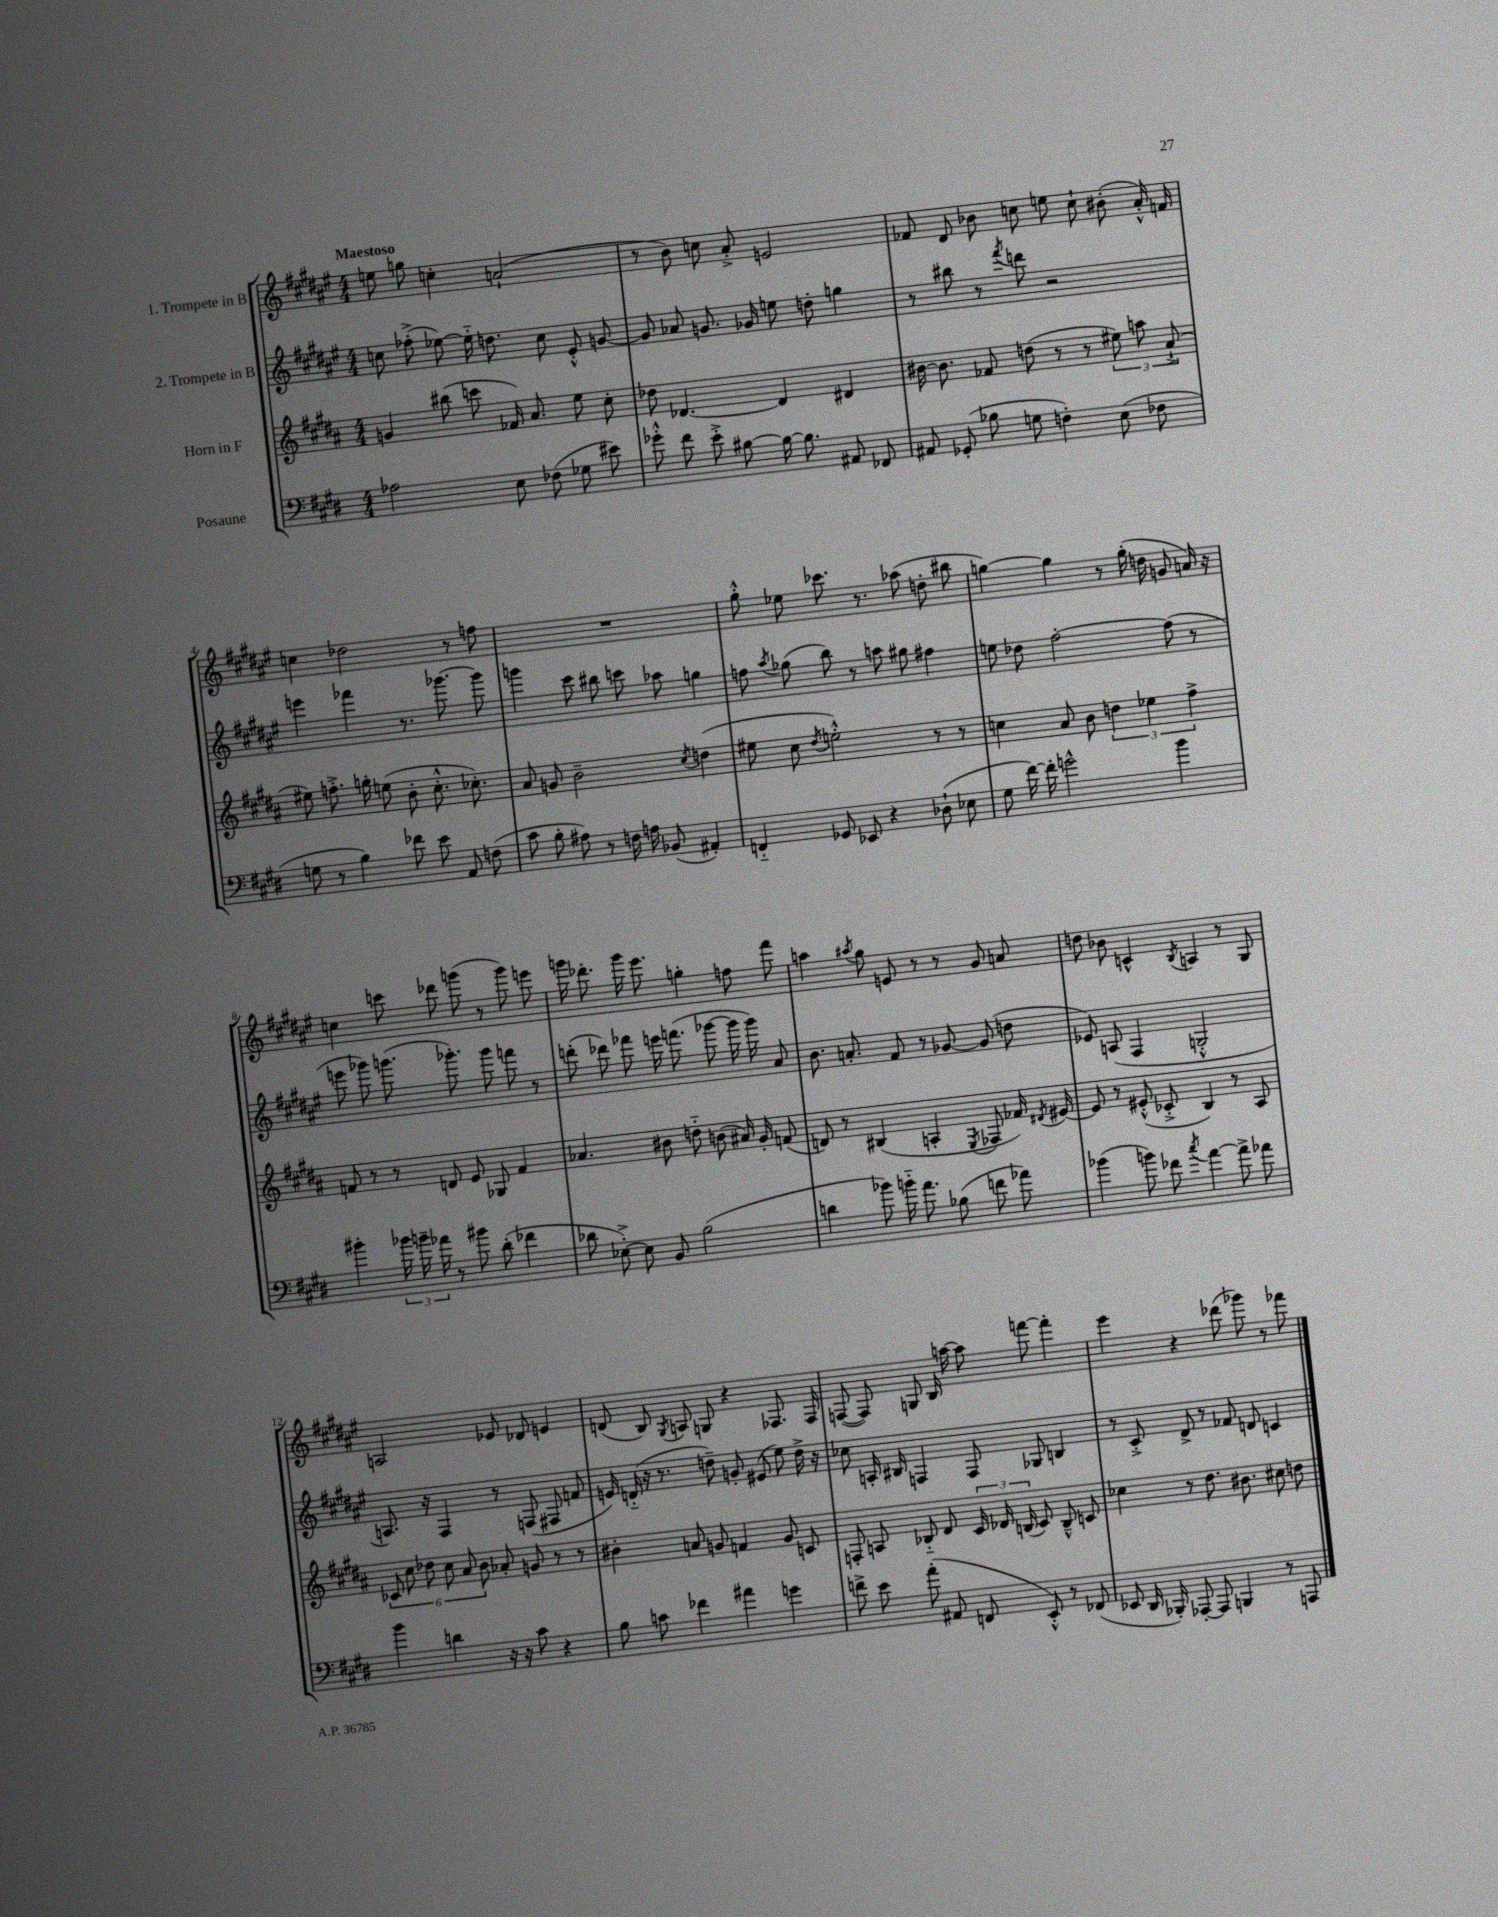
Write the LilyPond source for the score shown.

<<
\new StaffGroup <<
\new Staff = "s0" \with { instrumentName = "1. Trompete in B" } {
    \clef treble \key fis \major \numericTimeSignature \time 4/4 \tempo "Maestoso"
    \autoBeamOff e''8 g''8 c''4-. a'2-!( |
    r8 b'8) c''8 ais'8-.-> e'2 |
    fes'8 dis'8 bes'8 c''8 e''8 c''8-! bis'8-.( ais'16-.-^) f'16 |
    c''4 des''2 r8 f''8 |
    R1 |
    gis''8-.-^ ees''8 ces'''8. r8. aes''8( d''8-. bis''8 |
    g''4~) g''4 r8 g''16-.( d''16 g'8 a'16) r16 |
    c''4 c'''8 des'''8 g'''8( r8 g'''8) e'''8 |
    g'''16 des'''8.-. g'''16 eis'''8. g''4-. f''8 fis'''8 |
    a''4 \acciaccatura { ais''8 } gis''8 e'8 r8 r8 gis'8 a'8 |
    d''8 bes'8 c'4-^ \acciaccatura { b8 } a4 r8 gis8 |
    a2 ees'8 des'8 e'4 |
    d'8( b8) \acciaccatura { gis8 } a8 g8 r4 fes8. fes16 |
    f8~( f8) g8 b16 a''16~ a''8 f'''8~ f'''4-. |
    eis'''4 r4 des'''8( ges'''8) r8 fes'''8 \bar "|." |
}
\new Staff = "s1" \with { instrumentName = "2. Trompete in B" } {
    \clef treble \key fis \major \numericTimeSignature \time 4/4
    \autoBeamOff c''8 fes''8-.->( ees''8~) ees''16-_ d''8. c''8 eis'8-.-^ g'8~ |
    g'8 aes'8 g'8. ges'16 e''8 d''8-. g''4 |
    r8 bis''8 r8 \acciaccatura { fis'''8 } d'''8 r2 |
    e'''4 fes'''4 r8. ges'''8.~ ges'''8 |
    g'''4 cis'''8 bis''8 c'''8 aes''8 g''4 |
    f''8 \acciaccatura { ais''8 } ges''8( b''8) r8 a''8 gis''8 fis''4 |
    e''8 des''8 fis''2~-. fis''8( r8 |
    e'''8 ges'''8) g'''8.( ges'''8.-.) ges'''8 f'''8 r8 |
    d'''8-.( des'''8) fes'''8 e'''16 f'''8.( ges'''8~ ges'''16 ges'''16) ais'8 |
    b'8. a'8.-. fis'8 r8 ges'8~ ges'8( d''8 |
    ees'8) a8( fis4 g2-.-^ |
    a8.) r16 fis4 r8 f8( fis8 f'8 |
    e'16) d'16-_( r16 r8. d''8--) g'8-. eis'8( eis''8) d''16-> r16 |
    ces''8 a16-. bis16 f4 f8 ges8 b4 |
    r8 cis'8-.-> dis'8-> r8 fes'8 d'8 c'4 \bar "|." |
}
\new Staff = "s2" \with { instrumentName = "Horn in F" } {
    \clef treble \key b \major \numericTimeSignature \time 4/4
    \autoBeamOff g'4 bis''8( c'''8 fes'16) ais'8. e''8 cis''8-. |
    des''8 des'4.~ des'4 dis'4 |
    bis'16~ bis'8. fes'8 d''8( r8 r8 \tuplet 3/2 { eis''8) a''8 ais'8-!->( } |
    eis''8) f''8.-.-> g''16-. e''8( b'8-. cis''8.-.-^ ces''8.-.) |
    ais'8 g'8 b'2-- \acciaccatura { cis''8 } d''4( |
    eis''8 cis''8 \acciaccatura { dis''8 } e''2-.-^) r8 r8 |
    c''4 ais'8 b'8 \tuplet 3/2 { d''4 ees''4 fis''4-> } |
    f'8 r8 r8 d'8 e'8 ges8 f'4 |
    aes'4. bis'8 d''8-_ b'8( ais'16) gis'16-. f'8( |
    d'8) r8 bis4( a4-. \acciaccatura { e8 } fes8 fes'16) \acciaccatura { dis'8 } eis'16~ |
    eis'8 r8 eis'8-.-^( ces'8-.-> b4) r8 ais8 |
    \tuplet 6/4 { ces'8 cis''8 des''8 cis''8 ais'8 b'8 } aes'8-. g'8 r8 r8 |
    bis'4-. a'8 g'8 f'4 g'8 c'8 |
    f8-. a8 bes8-_ dis'8 \tuplet 3/2 { cis'16 des'16 b16( } cis'8) b8---^ c'8 |
    ces''4 r8 dis''8. bis'8. cis''8 d''8 \bar "|." |
}
\new Staff = "s3" \with { instrumentName = "Posaune" } {
    \clef bass \key e \major \numericTimeSignature \time 4/4
    \autoBeamOff aes2 e8 fes8( ges8 eis'8) |
    ges'8-.-^ fis'8 e'8-.-> bis8~ bis16~ bis8. ais,8 fes,8 |
    ais,8 ges,8-.( bes8 g8 f4-.) e8( fes8 |
    g8 r8 b4) fes'8 e'8 a,8 f8( |
    cis'8 b8-. ais8) r8 f16 a16 bes,8( ais,4-.) |
    f,4-_ ges,8 ees,8 r4 des8-!( ees8 |
    gis8 fis'16~) fis'16-. g'2-^ b'4 |
    bis'4-. \tuplet 3/2 { bes'16 b'16-- aes'16 } r8 bis'8 dis'8-.( fes'4 |
    des'8 ees8~-.->) ees8 b,8 b2( |
    d'4 bes'8) b'16-_ a'8. bes8( f'8 aes'8) |
    bes'4( b'8) fes'8 \acciaccatura { cis''8 } a'4~ a'8-> aes'8 |
    b'4 d'4 r16 r16 cis'8 r4 |
    b8 c'8 fes'4 ais'4 g'4 |
    f'8-> e'8 a'8-.( ais,8 f,8 e,8-.-^) r8 fes,8( |
    ees,8 dis,16 bes,,16-.) aes,,8~-. aes,,8 b,,4 r8 a,,8 \bar "|." |
}
>>
>>
